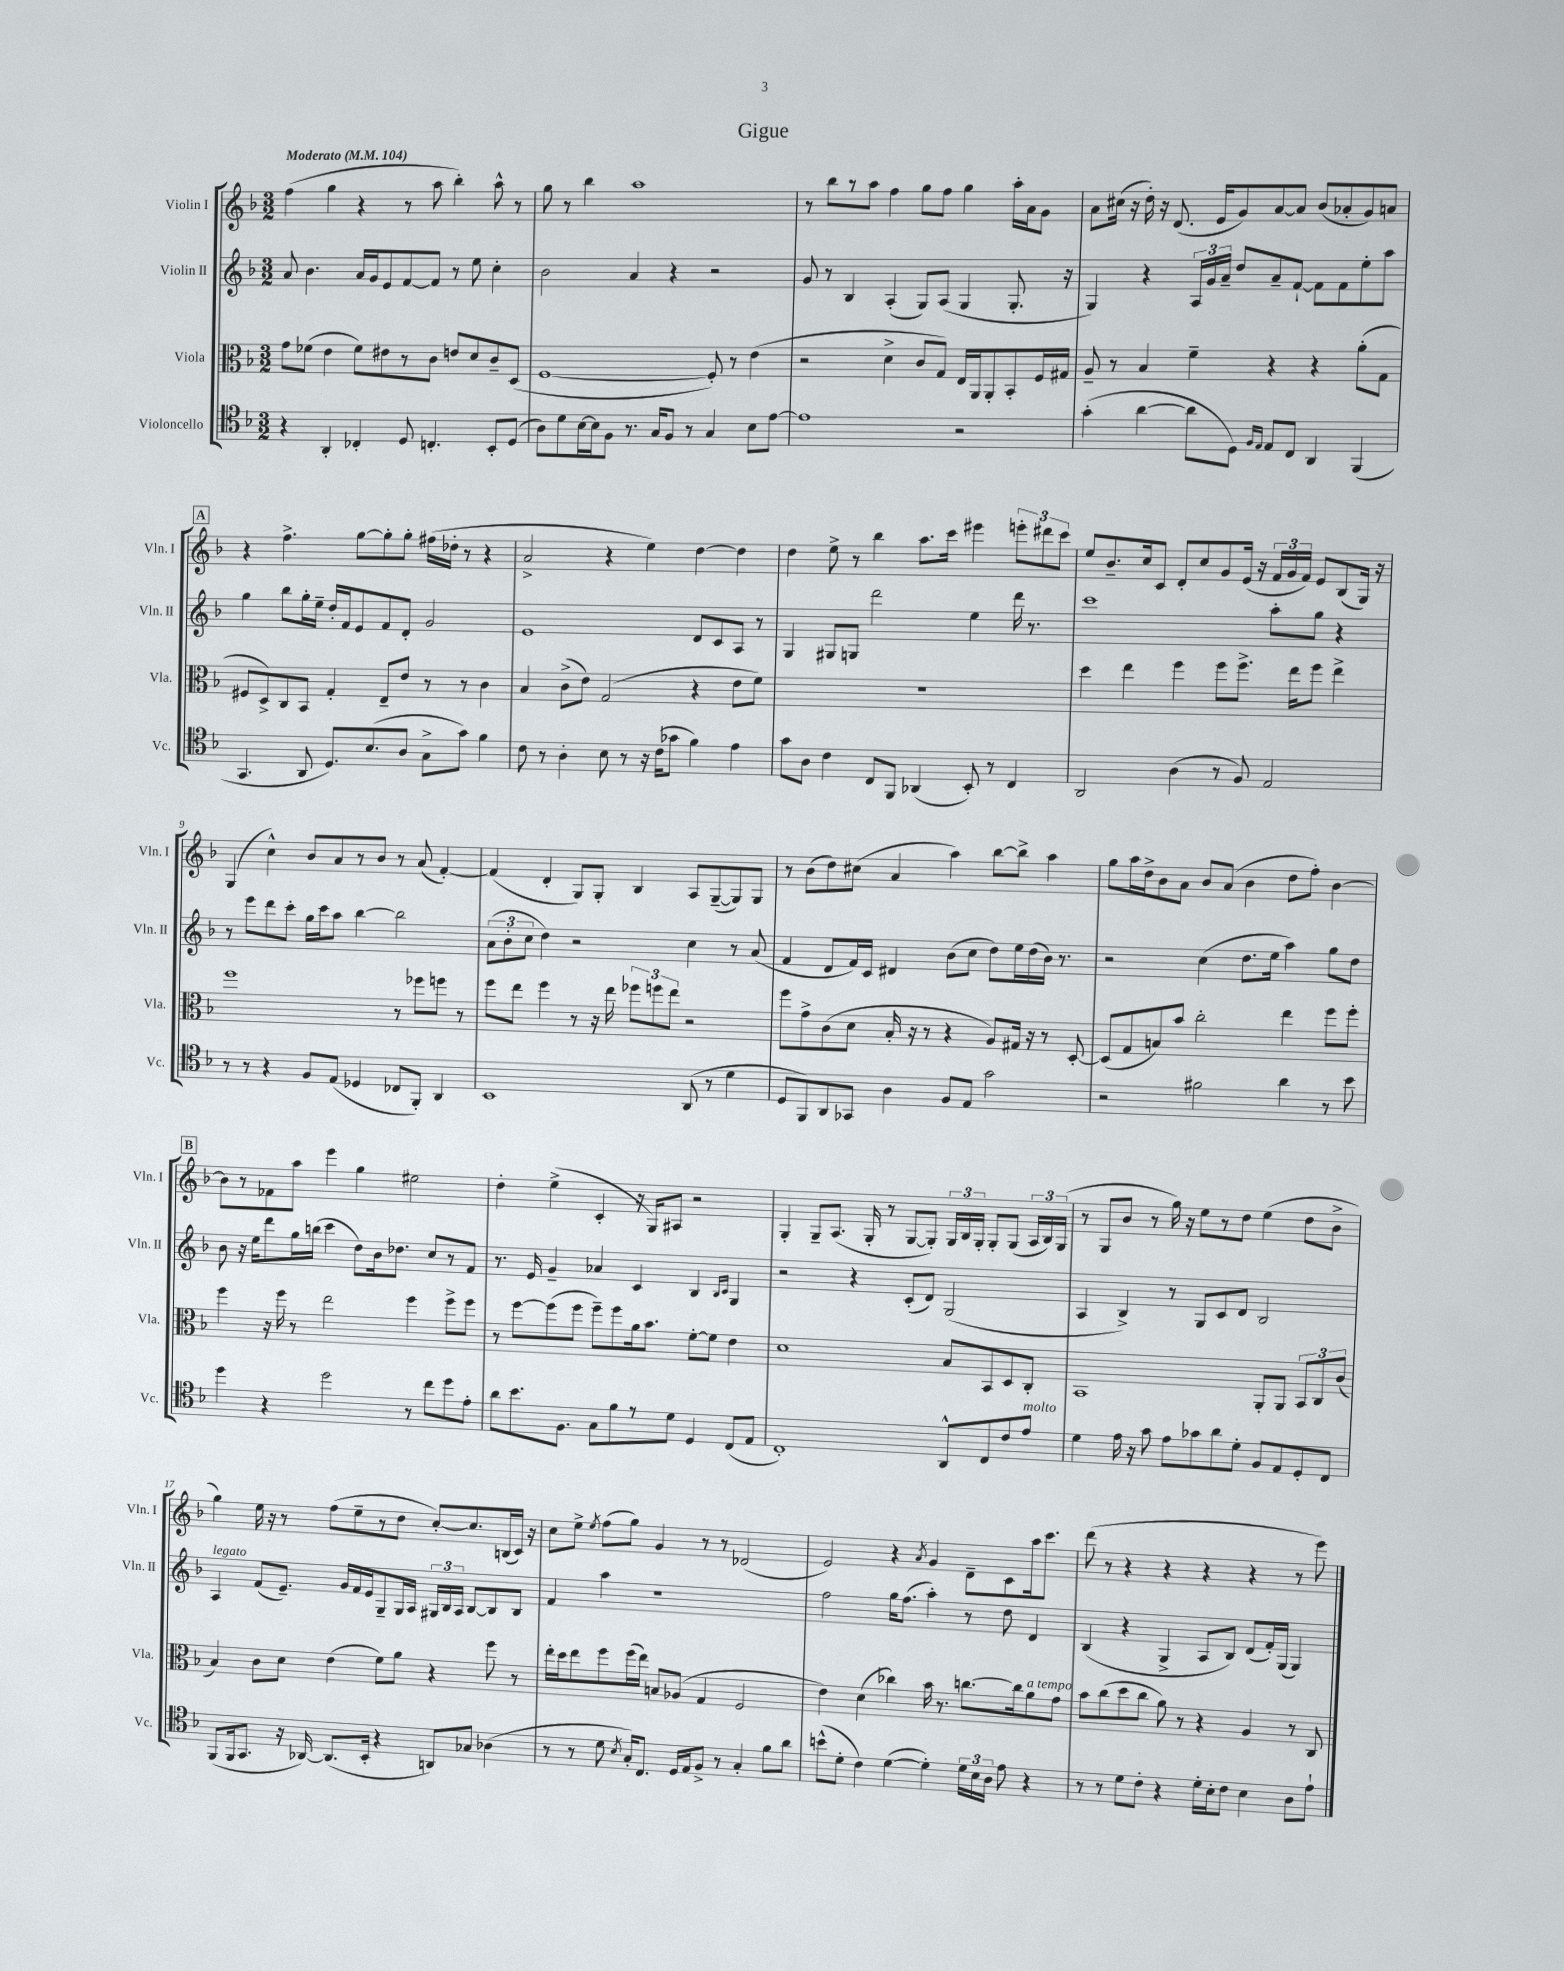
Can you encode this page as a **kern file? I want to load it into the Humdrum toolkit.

**kern	**kern	**kern	**kern
*staff4	*staff3	*staff2	*staff1
*clefC4	*clefC3	*clefG2	*clefG2
*k[b-]	*k[b-]	*k[b-]	*k[b-]
*M3/2	*M3/2	*M3/2	*M3/2
*MM104	*MM104	*MM104	*MM104
4r	8g	8a	(4ff
.	(8f-	4.b-	.
4AA'	4e	.	4gg
4C-'	8f-)	16a	4r
.	.	16g	.
.	8e#	8e	.
8D	8r	[8f	8r
4.C'	8c	8f]	8aa
.	8e	8r	4bb-')
.	8d	8ee	.
8BB-'	8c~	4cc'	8aa^^
(8D	(8D	.	8r
=	=	=	=
8A)	[1F	2b-	8gg
8d	.	.	8r
[16B-	.	.	4bb-
16B-]	.	.	.
8F	.	.	.
8.r	.	4a	1aa
16G	.	.	.
8F	.	4r	.
8r	.	.	.
4G	8F'])	2r	.
.	8r	.	.
8B-	(4e	.	.
[8e	.	.	.
=	=	=	=
1e]	2r	8g	8r
.	.	8r	8bb-
.	.	4B-	8r
.	.	.	8aa
.	4d^	(4A'	4ff
.	8c	8G)	8gg
.	8G)	(8A	8ff
2r	16E	4G	4gg
.	16AA	.	.
.	8AA'	.	.
.	8BB-'	8.G'	16aa'
.	.	.	16a
.	16F	.	8g
.	16G#	16r	.
=	=	=	=
(4g'	8A~	4G)	8a
.	8r	.	(16cc#
.	.	.	16r
[4a	4B-	4r	16dd')
.	.	.	16r
.	.	.	(8.d
8a]	4f~	24A	.
.	.	24g	.
.	.	.	16e
.	.	24a~	.
8D)	.	8dd	8g)
16qqF	.	.	.
16qqE	.	.	.
8E	4r	8a~	[8a
8C	.	[8f`	8a]
4AA	4r	8f]	(8b-
.	.	8f	8a-'
(4FF	(8a'	8ee'	8g)
.	8G	8aa	8a
=	=	=	=
4.GG	8F#	4gg	4r
.	8D^)	.	.
.	8C	8bb-	4.ff^
8AA	8BB-	16gg'	.
.	.	16ee~	.
8.D)	4G'	16dd'	.
.	.	16f	.
.	.	8e	[8gg
(8.B-	.	.	.
.	8E~	8f	8gg']
8A	8e	8d'	8gg'
8G^	8r	2g	(16ff#
.	.	.	16dd-'
8g)	8r	.	8r
4f	4c	.	4r
=	=	=	=
8c	4B-	1e	2a^
8r	.	.	.
4A'	(8c^	.	.
.	8e)	.	.
8B-	(2G	.	4r
8r	.	.	.
16r	.	.	4ee)
(16c	.	.	.
8g-	.	.	.
4f)	4r	8d	[4dd
.	.	8c	.
4e	8e	8A	4dd]
.	8f)	8r	.
=	=	=	=
8g	1.r	4G	4dd
8A	.	.	.
4c	.	8G#	8ee^
.	.	8G	8r
8C	.	2ddd	4bb-
8FF	.	.	.
(4AA-	.	.	8.aa
.	.	.	16ccc
8BB-')	.	4ee	4eee#
8r	.	.	.
4C	.	16ddd	12eee'
.	.	8.r	.
.	.	.	12ddd#
.	.	.	12ccc
=	=	=	=
2AA	4dd	1ccc	8ee
.	.	.	8.b-~
.	4ee	.	.
.	.	.	16cc
.	.	.	8c
(4A	4ff	.	8d'
.	.	.	8cc
8r	8ff	.	8g
8F)	8.ff^	.	(16e
.	.	.	16r
2E	.	8aa'	24f
.	.	.	24g
.	16ee	.	.
.	.	.	24f)
.	8ff	8gg	8e
.	4ee^	4r	(8B-
.	.	.	16G)
.	.	.	16r
=	=	=	=
8r	1ff	8r	(4G
8r	.	8eee	.
4r	.	8ddd	4cc^^)
.	.	8ccc'	.
8F	.	16gg	8b-
.	.	16ccc	.
(8E	.	8aa	8a
4D-	.	[4bb-	8r
.	.	.	8b-
8C-	8r	2bb-]	8r
8FF')	8ff-	.	(8a
4AA	8ff	.	[4f')
.	8r	.	.
=	=	=	=
1BB-	8ff	(12a	(4f]
.	.	12b-'	.
.	8ee	.	.
.	.	12cc	.
.	4ff	4dd)	4d'
.	8r	2r	8G)
.	16r	.	8G'
.	16ee	.	.
.	12ff-	.	4B-
.	12ff	.	.
.	12ee	.	.
(8AA	2r	4cc	8A
8r	.	.	([8G~
4d	.	8r	8G])
.	.	(8a	8G
=	=	=	=
8D	8ff	4f	8r
8FF)	8g^	.	(8b-
8AA	(8c	8d	8dd)
8GG-	8d	16f)	(8cc#
.	.	16c	.
4A	16B-'	4d#	4a
.	16r	.	.
.	8r	.	.
8F	4r	(8b-	4aa)
8E	.	8cc	.
2g	8A)	8dd)	[8bb-
.	16G#	16ee	8bb-^]
.	16r	(16dd	.
.	8r	16b-)	4aa
.	.	8.r	.
.	[8D'	.	.
=	=	=	=
2r	(8D]	2r	8gg
.	8G	.	16aa
.	.	.	16dd^
.	8B)	.	8b-
.	8b-	.	8a
2f#	2cc'	(4cc	8b-
.	.	.	(8a
.	.	8.dd	4b-
.	.	16ee	.
4a	4ee	4aa)	8dd
.	.	.	8ff')
8r	8ff	8gg	[4b-
8b-	8ff'	8dd	.
=	=	=	=
4dd	4ff	8b-	8b-]
.	.	16r	8r
.	.	16ee	.
4r	16r	8ddd	8f-
.	16ff	.	.
.	8r	16gg	8aa
.	.	(16bb	.
2dd	2ee	4ccc	4eee
.	.	8dd)	4gg
.	.	16b-	.
.	.	8.dd-	.
8r	4ff	.	2ee#
8cc	.	8cc	.
8dd	8ff^	8r	.
8e'	8ff	8f	.
=	=	=	=
8a	8r	8.r	4dd'
8.b-	[8ff	.	.
.	.	16e	.
.	(8ff]	4g~	(4ee^
8.F	.	.	.
.	8ff	.	.
8G	8ff~)	4a-	4c'
8f	8ff	.	.
8r	16a	4c	16r
.	8.b-	.	16G)
8d	.	.	8A#
4D	[8f'	4B-	2r
.	8f]	.	.
.	.	16qqB-	.
.	.	16qqc	.
(8C	4e	4G	.
8E	.	.	.
=	=	=	=
1C')	1d	2r	4G'
.	.	.	8G~
.	.	.	(8.A
.	.	4r	.
.	.	.	16G'
.	.	.	8r
.	.	(8c'	[8G
.	.	8d)	8G'])
8AA^^	8B-	(2G	24G
.	.	.	24B-
.	.	.	24G'
8C	8BB-	.	8G'
8c	8D	.	(8G
8e	8C'	.	24A
.	.	.	24B-)
.	.	.	(24G
=	=	=	=
4d	1BB-	4A	8r
.	.	.	8G
16e	.	4B-^)	8b-
16r	.	.	.
8g	.	.	8r
8e	.	8r	16gg)
.	.	.	16r
8g-	.	8G	8ee
8a	.	8c	8r
8d'	.	8d	8dd
8F	8AA'	2B-	(4ee
8E	8AA	.	.
8D'	12BB-	.	8dd
.	12C	.	.
8C	.	.	8b-^
.	(12c	.	.
=	=	=	=
(8FF	4B-)	4A	4gg)
16FF	.	.	.
8.GG	.	.	.
.	8c	(8f	16ee
.	.	.	16r
16r	8d	8.e~)	8r
[16AA-)	.	.	.
(8.AA-]	(4e	.	(8ff
.	.	16g	.
.	.	16f	8ee~
16BB-'	.	16e	.
4r	8f)	8G~	8r
.	8a	16G	8dd
.	.	16A	.
8AA)	4r	24G#	[8cc')
.	.	24B-	.
.	.	24A	.
8G-	.	[8B-	8.cc]
(4A-	8ff	8B-]	.
.	.	.	(16B
.	8r	8B-	16c)
.	.	.	16r
=	=	=	=
8r	16ee'	4f	8cc
.	16dd	.	.
8r	8ee	.	8ee^
.	.	.	8qee
8d	8ff	4aa	(8ff
8qB-	.	.	.
16G')	(16ff	.	8gg)
8.C	16ee)	.	.
.	8B	1r	4g
16D	(8A-	.	.
16E	.	.	.
8F^	4G	.	8r
8r	.	.	8r
4G'	2F	.	(2d-
8f	.	.	.
8a	.	.	.
=	=	=	=
(8b^^	4e)	2ff	2e)
8d'	.	.	.
4c)	(4d	.	.
([4d	4cc-)	16gg	4r
.	.	(8.ff	.
.	.	.	8qa
4d'])	16b-	4aa')	4g
.	8.r	.	.
24d	[8.cc	8r	8d~
24B-	.	.	.
24A	.	.	.
8e	.	8dd	8c
.	16cc]	.	.
4r	8a	4d	16aa
.	.	.	8.ccc
.	8g	.	.
=	=	=	=
8r	8b-	(4B-	(8ddd
8r	(8cc	.	8r
8d	8dd	4r	4r
8c'	8cc	.	.
4r	8a)	4G^	4r
.	8r	.	.
16d'	4r	8A	4r
16B-'	.	.	.
8c	.	8B-)	.
4B-	4A	(8d	4r
.	.	16f')	.
.	.	(16G	.
8A	8r	4G)	8r
8e`	8C	.	8eee)
==	==	==	==
*-	*-	*-	*-
